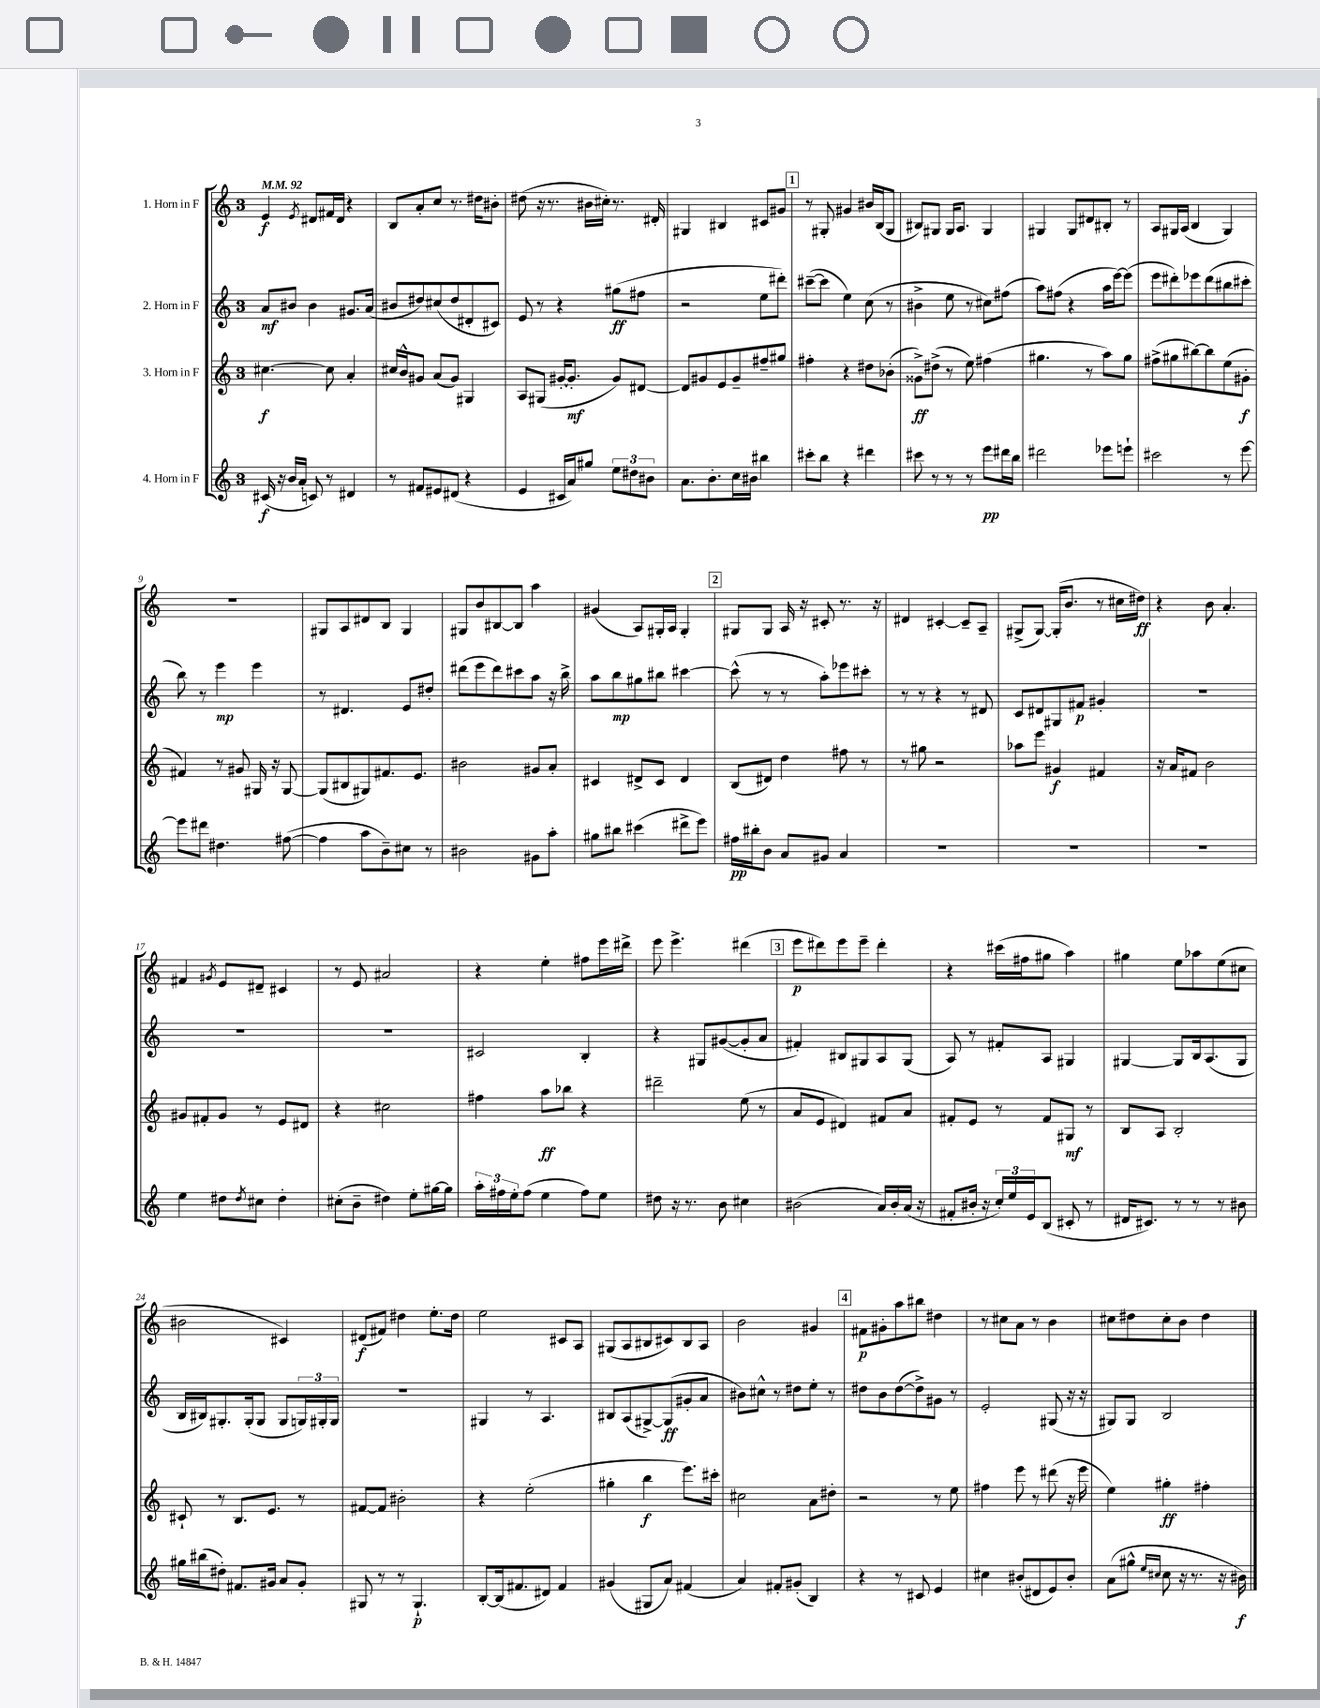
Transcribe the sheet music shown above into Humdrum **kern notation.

**kern	**dynam	**kern	**dynam	**kern	**dynam	**kern	**dynam
*part4	*part4	*part3	*part3	*part2	*part2	*part1	*part1
*staff4	*staff4	*staff3	*staff3	*staff2	*staff2	*staff1	*staff1
*I"4. Horn in F	*	*I"3. Horn in F	*	*I"2. Horn in F	*	*I"1. Horn in F	*
*clefG2	*	*clefG2	*	*clefG2	*	*clefG2	*
*k[]	*	*k[]	*	*k[]	*	*k[]	*
*M3/4	*	*M3/4	*	*M3/4	*	*M3/4	*
*MM92	*	*MM92	*	*MM92	*	*MM92	*
=1	=1	=1	=1	=1	=1	=1	=1
(16c#X/	f	[4.cc#X\	f	8a/L	mf	4e/	f
16r	.	.	.	.	.	.	.
16b/LL	.	.	.	8b#X/J	.	.	.
16a'/JJ	.	.	.	.	.	.	.
.	.	.	.	.	.	8qe/	.
8cn/)	.	.	.	4b#\	.	8d#X/L	.
8r	.	8cc#\]	.	.	.	16f#X/L	.
.	.	.	.	.	.	16d#/JJ	.
4d#X/	.	4a'/	.	8.g#X/L	.	4r	.
.	.	.	.	(16a/Jk	.	.	.
=2	=2	=2	=2	=2	=2	=2	=2
8r	.	16cc#X/LL	.	8b#X/L	.	8B/L	.
.	.	16b^^/J	.	.	.	.	.
8f#X/L	.	8g#X/J	.	8dd#X/)	.	8a'/	.
8e#X/	.	(8a/L	.	(8cc#X/	.	8cc/J	.
(8d#X/J	.	8g#/J)	.	8dd#/	.	8.r	.
4r	.	4G#X/	.	8d#X'/	.	.	.
.	.	.	.	.	.	16dd#X\KL	.
.	.	.	.	8c#X/J)	.	8b#X'\J	.
=3	=3	=3	=3	=3	=3	=3	=3
4e/	.	8A/L	.	8e/	.	(8dd#X\	.
.	.	(8G#X/J	.	8r	.	16r	.
.	.	.	.	.	.	8.r	.
16c#X/LL	.	[16g#X'/KL	.	4r	.	.	.
16a/J)	.	8.g#'/J]	mf	.	.	.	.
8gg#X/J	.	.	.	.	.	16b#X\LL	.
.	.	.	.	.	.	16cc#X'\JJ)	.
12ee\L	.	8g#/L)	.	(8gg#X\L	ff	8.r	.
12dd#X\	.	.	.	.	.	.	.
.	.	[8d#X/J	.	8ff#X\J	.	.	.
12b#X\J	.	.	.	.	.	.	.
.	.	.	.	.	.	16d#X'/	.
=4	=4	=4	=4	=4	=4	=4	=4
8.a\L	.	8d#/L]	.	2r	.	4G#X/	.
.	.	8g#X/	.	.	.	.	.
8.b'\	.	.	.	.	.	.	.
.	.	8e/	.	.	.	4B#X/	.
16cc\L	.	8g#~/	.	.	.	.	.
16b#X\JJ	.	.	.	.	.	.	.
4bb#X\	.	8ff#X~/	.	8ee\L	.	8c#X/L	.
.	.	8gg#X/J	.	8ddd#X'\J)	.	8g#X/J	.
!!LO:REH:place=s1:t=1
=5	=5	=5	=5	=5	=5	=5	=5
8ccc#X'\L	.	4ff#X'\	.	([8ccc#X~\L	.	8r	.
8bb\J	.	.	.	8ccc#\J]	.	8G#X'/	.
4r	.	4r	.	4ee\)	.	4g#X/	.
4ddd#X\	.	8dd#X\L	.	(8cc\	.	16b#X/LL	.
.	.	.	.	.	.	(16B/J	.
.	.	(8b-X'\J	.	8r	.	8G#/J	.
=6	=6	=6	=6	=6	=6	=6	=6
8ccc#X\	.	8g##X^\L)	ff	4b#X^\	.	8B#X/L)	.
8r	.	(8dd#X^\J	.	.	.	8G#X/J	.
8r	.	8r	.	8ee\	.	16G#/KL	.
.	.	.	.	.	.	8.A/J	.
8r	.	8ee\)	.	8r	.	.	.
8eee\L	pp	(4ff#X\	.	8cc#X\L)	.	4G#/	.
16ddd#X\L	.	.	.	(8ff#X\J	.	.	.
16bb\JJ	.	.	.	.	.	.	.
=7	=7	=7	=7	=7	=7	=7	=7
2ddd#X\	.	4.gg#X\	.	8aa\L)	.	4G#X/	.
.	.	.	.	(8ff#X\J	.	.	.
.	.	.	.	4r	.	8G#/L	.
.	.	8r	.	.	.	8d#X/	.
8eee-X\L	.	8aa\L)	.	16aa\LL	.	8B#X'/J	.
.	.	.	.	[16eee\J)	.	.	.
8eeen`\J	.	8gg#\J	.	(8eee\J]	.	8r	.
=8	=8	=8	=8	=8	=8	=8	=8
2ccc#X\	.	(8ff#X^\L	.	8eee\L	.	8A/L	.
.	.	8gg#X\	.	8ddd#X'\)	.	16G#X/L	.
.	.	.	.	.	.	(16A/JJ	.
.	.	[8bb#X\)	.	8eee-X\	.	4B/	.
.	.	8bb#\]	.	(8ddd#\	.	.	.
8r	.	(8ee\	.	8bb#X\	.	4G#/)	.
[8eee\	.	8g#X'\J	f	8ccc#X'\J	.	.	.
!!LO:LB:g=z
=9	=9	=9	=9	=9	=9	=9	=9
8eee\L]	.	4f#X/)	.	8bb\)	.	2.r	.
8ddd#X\J	.	.	.	8r	.	.	.
4.dd#X\	.	8r	.	4eee\	mp	.	.
.	.	8g#X/	.	.	.	.	.
.	.	16G#X/	.	4eee\	.	.	.
.	.	16r	.	.	.	.	.
([8ff#X\	.	[8G#/	.	.	.	.	.
=10	=10	=10	=10	=10	=10	=10	=10
4ff#\]	.	(8G#/L]	.	8r	.	8G#X/L	.
.	.	8B#X/	.	4.d#X/	.	8A/	.
8aa\L	.	8G#X/)	.	.	.	8d#X/	.
8b~\)	.	8.f#X/	.	.	.	8B/J	.
8cc#X\J	.	.	.	8e/L	.	4G#/	.
.	.	8.e/J	.	.	.	.	.
8r	.	.	.	8dd#X'/J	.	.	.
=11	=11	=11	=11	=11	=11	=11	=11
2b#X\	.	2b#X\	.	(8ddd#X\L	.	8G#X/L	.
.	.	.	.	8eee\	.	8b/	.
.	.	.	.	8ddd#\)	.	[8B#X/	.
.	.	.	.	8ccc#X\	.	8B#/J]	.
8g#X\L	.	8g#X/L	.	8aa\J	.	4aa\	.
8aa'\J	.	8a'/J	.	16r	.	.	.
.	.	.	.	16bb^\	.	.	.
=12	=12	=12	=12	=12	=12	=12	=12
8gg#X\L	.	4c#X/	.	8aa\L	.	(4g#X/	.
8bb#X\J	.	.	.	8bb\	mp	.	.
(4ccc#X\	.	8d#X^/L	.	8gg#X\	.	8A/L)	.
.	.	8c#/J	.	8bb#X\J	.	16G#X'/L	.
.	.	.	.	.	.	16A/JJ	.
8ddd#X^\L	.	4d#/	.	[4ccc#X\	.	4G#'/	.
8eee\J)	.	.	.	.	.	.	.
!!LO:REH:place=s1:t=2
=13	=13	=13	=13	=13	=13	=13	=13
16ff#X\LL	pp	(8B/L	.	(8ccc#^^\]	.	8G#X/L	.
16bb#X'\J	.	.	.	.	.	.	.
8b\J	.	8d#X/J)	.	8r	.	8G#/J	.
8a/L	.	4dd\	.	8r	.	16A/	.
.	.	.	.	.	.	16r	.
8g#X/J	.	.	.	8aa'\L)	.	8c#X'/	.
4a/	.	8ff#X\	.	8eee-X\	.	8.r	.
.	.	8r	.	8ccc#X'\J	.	.	.
.	.	.	.	.	.	16r	.
=14	=14	=14	=14	=14	=14	=14	=14
2.r	.	8r	.	8r	.	4d#X/	.
.	.	8gg#X\	.	8r	.	.	.
.	.	2r	.	4r	.	[4c#X'/	.
.	.	.	.	8r	.	8c#~/L]	.
.	.	.	.	8d#X/	.	8A~/J	.
=15	=15	=15	=15	=15	=15	=15	=15
2.r	.	8aa-X\L	.	8c/L	.	(8G#X^/L	.
.	.	8eee\J	.	8d#X/	.	[8G#/J)	.
.	.	4g#X/	f	8G#X/	.	(16G#'/KL]	.
.	.	.	.	.	.	8.b/J	.
.	.	.	.	8f#X/J	p	.	.
.	.	4f#X/	.	4g#X'/	.	8r	.
.	.	.	.	.	.	16cc#X\LL	.
.	.	.	.	.	.	16dd#X\JJ)	ff
=16	=16	=16	=16	=16	=16	=16	=16
2.r	.	16r	.	2.r	.	4r	.
.	.	16a/KL	.	.	.	.	.
.	.	8f#X/J	.	.	.	.	.
.	.	2b\	.	.	.	8b\	.
.	.	.	.	.	.	4.a'/	.
!!LO:LB:g=z
=17	=17	=17	=17	=17	=17	=17	=17
4ee\	.	8g#X/L	.	2.r	.	4f#X/	.
.	.	8f#X'/	.	.	.	.	.
.	.	.	.	.	.	8qg#X/	.
8dd#X\L	.	8g#/J	.	.	.	8e/L	.
8qdd#/	.	.	.	.	.	.	.
8cc#X\J	.	8r	.	.	.	8d#X~/J	.
4dd#'\	.	8e/L	.	.	.	4c#X/	.
.	.	8d#X/J	.	.	.	.	.
=18	=18	=18	=18	=18	=18	=18	=18
(8cc#X'\L	.	4r	.	2.r	.	8r	.
8b~\J	.	.	.	.	.	8e/	.
4dd#X\)	.	2cc#X\	.	.	.	2a#X/	.
8ee'\L	.	.	.	.	.	.	.
[16gg#X\L	.	.	.	.	.	.	.
16gg#\JJ]	.	.	.	.	.	.	.
=19	=19	=19	=19	=19	=19	=19	=19
24aa'\LL	.	4ff#X\	.	2c#X/	.	4r	.
24ff#X\	.	.	.	.	.	.	.
24ee'\J	.	.	.	.	.	.	.
(8ff#\J	.	.	.	.	.	.	.
4ee\	.	8aa\L	ff	.	.	4ee'\	.
.	.	8bb-X\J	.	.	.	.	.
8ff#\L)	.	4r	.	4B'/	.	8ff#X\L	.
8ee\J	.	.	.	.	.	16eee\L	.
.	.	.	.	.	.	16ddd#X^\JJ	.
=20	=20	=20	=20	=20	=20	=20	=20
8dd#X\	.	2ddd#X~\	.	4r	.	8eee\	.
16r	.	.	.	.	.	4.eee^\	.
8.r	.	.	.	.	.	.	.
.	.	.	.	8G#X/L	.	.	.
8b\	.	.	.	([8g#X/	.	.	.
4cc#X\	.	(8ee\	.	8g#'/]	.	(4ddd#X\	.
.	.	8r	.	8a/J	.	.	.
!!LO:REH:place=s1:t=3
=21	=21	=21	=21	=21	=21	=21	=21
(2b#X\	.	8a/L	.	4f#X'/)	.	8eee\L	p
.	.	8e/J	.	.	.	8ddd#X\)	.
.	.	4d#X/)	.	8B#X/L	.	8eee\	.
.	.	.	.	8G#X/	.	8eee~\J	.
16a/LL)	.	8f#X/L	.	8A/	.	4ddd#'\	.
16b#'/	.	.	.	.	.	.	.
(16a/JJ	.	8a/J	.	(8G#/J	.	.	.
16r	.	.	.	.	.	.	.
=22	=22	=22	=22	=22	=22	=22	=22
8f#X'/L	.	8f#X'/L	.	8A/)	.	4r	.
16b#X'/Jk	.	8e/J	.	8r	.	.	.
16r	.	.	.	.	.	.	.
24cc'/LL)	.	8r	.	8f#X'/L	.	(16ccc#X\LL	.
24ee/	.	.	.	.	.	.	.
.	.	.	.	.	.	16ff#X\J	.
24e/J	.	.	.	.	.	.	.
(8B/J	.	8f#/L	.	8A/J	.	8gg#X\J	.
8c#X'/	.	8G#X/J	mf	4G#X/	.	4aa\)	.
8r	.	8r	.	.	.	.	.
=23	=23	=23	=23	=23	=23	=23	=23
16d#X/KL	.	8B/L	.	[4G#X/	.	4gg#X\	.
8.c#X/J)	.	.	.	.	.	.	.
.	.	8A/J	.	.	.	.	.
8r	.	2B'/	.	8G#/L]	.	8ee\L	.
8r	.	.	.	16B/k	.	8aa-X\	.
.	.	.	.	(8.A/	.	.	.
8r	.	.	.	.	.	(8ee\	.
8b#X\	.	.	.	8G#/J	.	8cc#X\J	.
!!LO:LB:g=z
=24	=24	=24	=24	=24	=24	=24	=24
16gg#X\LL	.	8c#X`/	.	16B/LL	.	2b#X\	.
(16bb#X\J	.	.	.	16B#X/J)	.	.	.
8dd#X'\J)	.	8r	.	8.G#X'/	.	.	.
8.f#X/L	.	8.B/L	.	.	.	.	.
.	.	.	.	(16G#'/k	.	.	.
.	.	.	.	8G#/J	.	.	.
16g#X/Jk	.	8.e/J	.	.	.	.	.
8a/L	.	.	.	8G#/L	.	4c#X/)	.
8g#'/J	.	8r	.	24Gn/L)	.	.	.
.	.	.	.	24G#X'/	.	.	.
.	.	.	.	24G#/JJ	.	.	.
=25	=25	=25	=25	=25	=25	=25	=25
8G#X/	.	[8f#X/L	.	2.r	.	(8d#X/L	f
8r	.	8f#/J]	.	.	.	8f#X/J)	.
8r	.	2b#X'\	.	.	.	4dd#X\	.
4.G#`/	p	.	.	.	.	.	.
.	.	.	.	.	.	8.ee'\L	.
.	.	.	.	.	.	16dd#\Jk	.
=26	=26	=26	=26	=26	=26	=26	=26
[8B'/L	.	4r	.	4G#X/	.	2ee\	.
(16B/k]	.	.	.	.	.	.	.
8.f#X/	.	.	.	.	.	.	.
.	.	(2ee'\	.	8r	.	.	.
8d#X/J)	.	.	.	4.A/	.	.	.
4f#/	.	.	.	.	.	8c#X/L	.
.	.	.	.	.	.	8A/J	.
=27	=27	=27	=27	=27	=27	=27	=27
(4g#X/	.	4gg#X'\	.	8B#X/L	.	(8G#X/L	.
.	.	.	.	(8A/	.	8A/	.
8G#X/L	.	4bb\	f	[8G#X^/)	.	8B#X/	.
8a/J)	.	.	.	(8G#/]	ff	8c#X/)	.
(4f#X/	.	8.eee\L)	.	8g#X'/	.	8B#/	.
.	.	.	.	8a/J	.	8A/J	.
.	.	16ccc#X'\Jk	.	.	.	.	.
=28	=28	=28	=28	=28	=28	=28	=28
4a/)	.	2cc#X\	.	8b#X\L)	.	2b\	.
.	.	.	.	8cc#X^^\J	.	.	.
8f#X'/L	.	.	.	8r	.	.	.
(8g#X'/J	.	.	.	8dd#X\L	.	.	.
4B/)	.	8a\L	.	8ee'\J	.	4g#X/	.
.	.	8dd#X'\J	.	8r	.	.	.
!!LO:REH:place=s1:t=4
=29	=29	=29	=29	=29	=29	=29	=29
4r	.	2r	.	8dd#X\L	.	8f#X\L	p
.	.	.	.	8b\	.	8g#X'\	.
8r	.	.	.	([8dd#\	.	8aa\	.
8c#X/	.	.	.	8dd#^\])	.	8bb#X\J	.
4e/	.	8r	.	8g#X\J	.	4dd#X\	.
.	.	8ee\	.	8r	.	.	.
=30	=30	=30	=30	=30	=30	=30	=30
4cc#X\	.	4ff#X\	.	2e'/	.	8r	.
.	.	.	.	.	.	8cc#X\L	.
(8b#X'/L	.	8eee\	.	.	.	8a\J	.
8d#X/	.	8r	.	.	.	8r	.
8e/)	.	(8ddd#X\	.	(8G#X/	.	4b\	.
8b#'/J	.	16r	.	16r	.	.	.
.	.	16eee\	.	16r	.	.	.
=31	=31	=31	=31	=31	=31	=31	=31
(8a\L	.	4ee\)	.	8G#X/L)	.	8cc#X\L	.
8gg#X^^\J	.	.	.	8G#/J	.	8dd#X\	.
16qqee/LL	.	.	.	.	.	.	.
16qqcc#X/JJ	.	.	.	.	.	.	.
8cc#\	.	4gg#X'\	ff	2B/	.	8cc#'\	.
16r	.	.	.	.	.	8b\J	.
8.r	.	.	.	.	.	.	.
.	.	4ff#X'\	.	.	.	4dd#\	.
16r	.	.	.	.	.	.	.
16b#X\)	f	.	.	.	.	.	.
==	==	==	==	==	==	==	==
*-	*-	*-	*-	*-	*-	*-	*-
